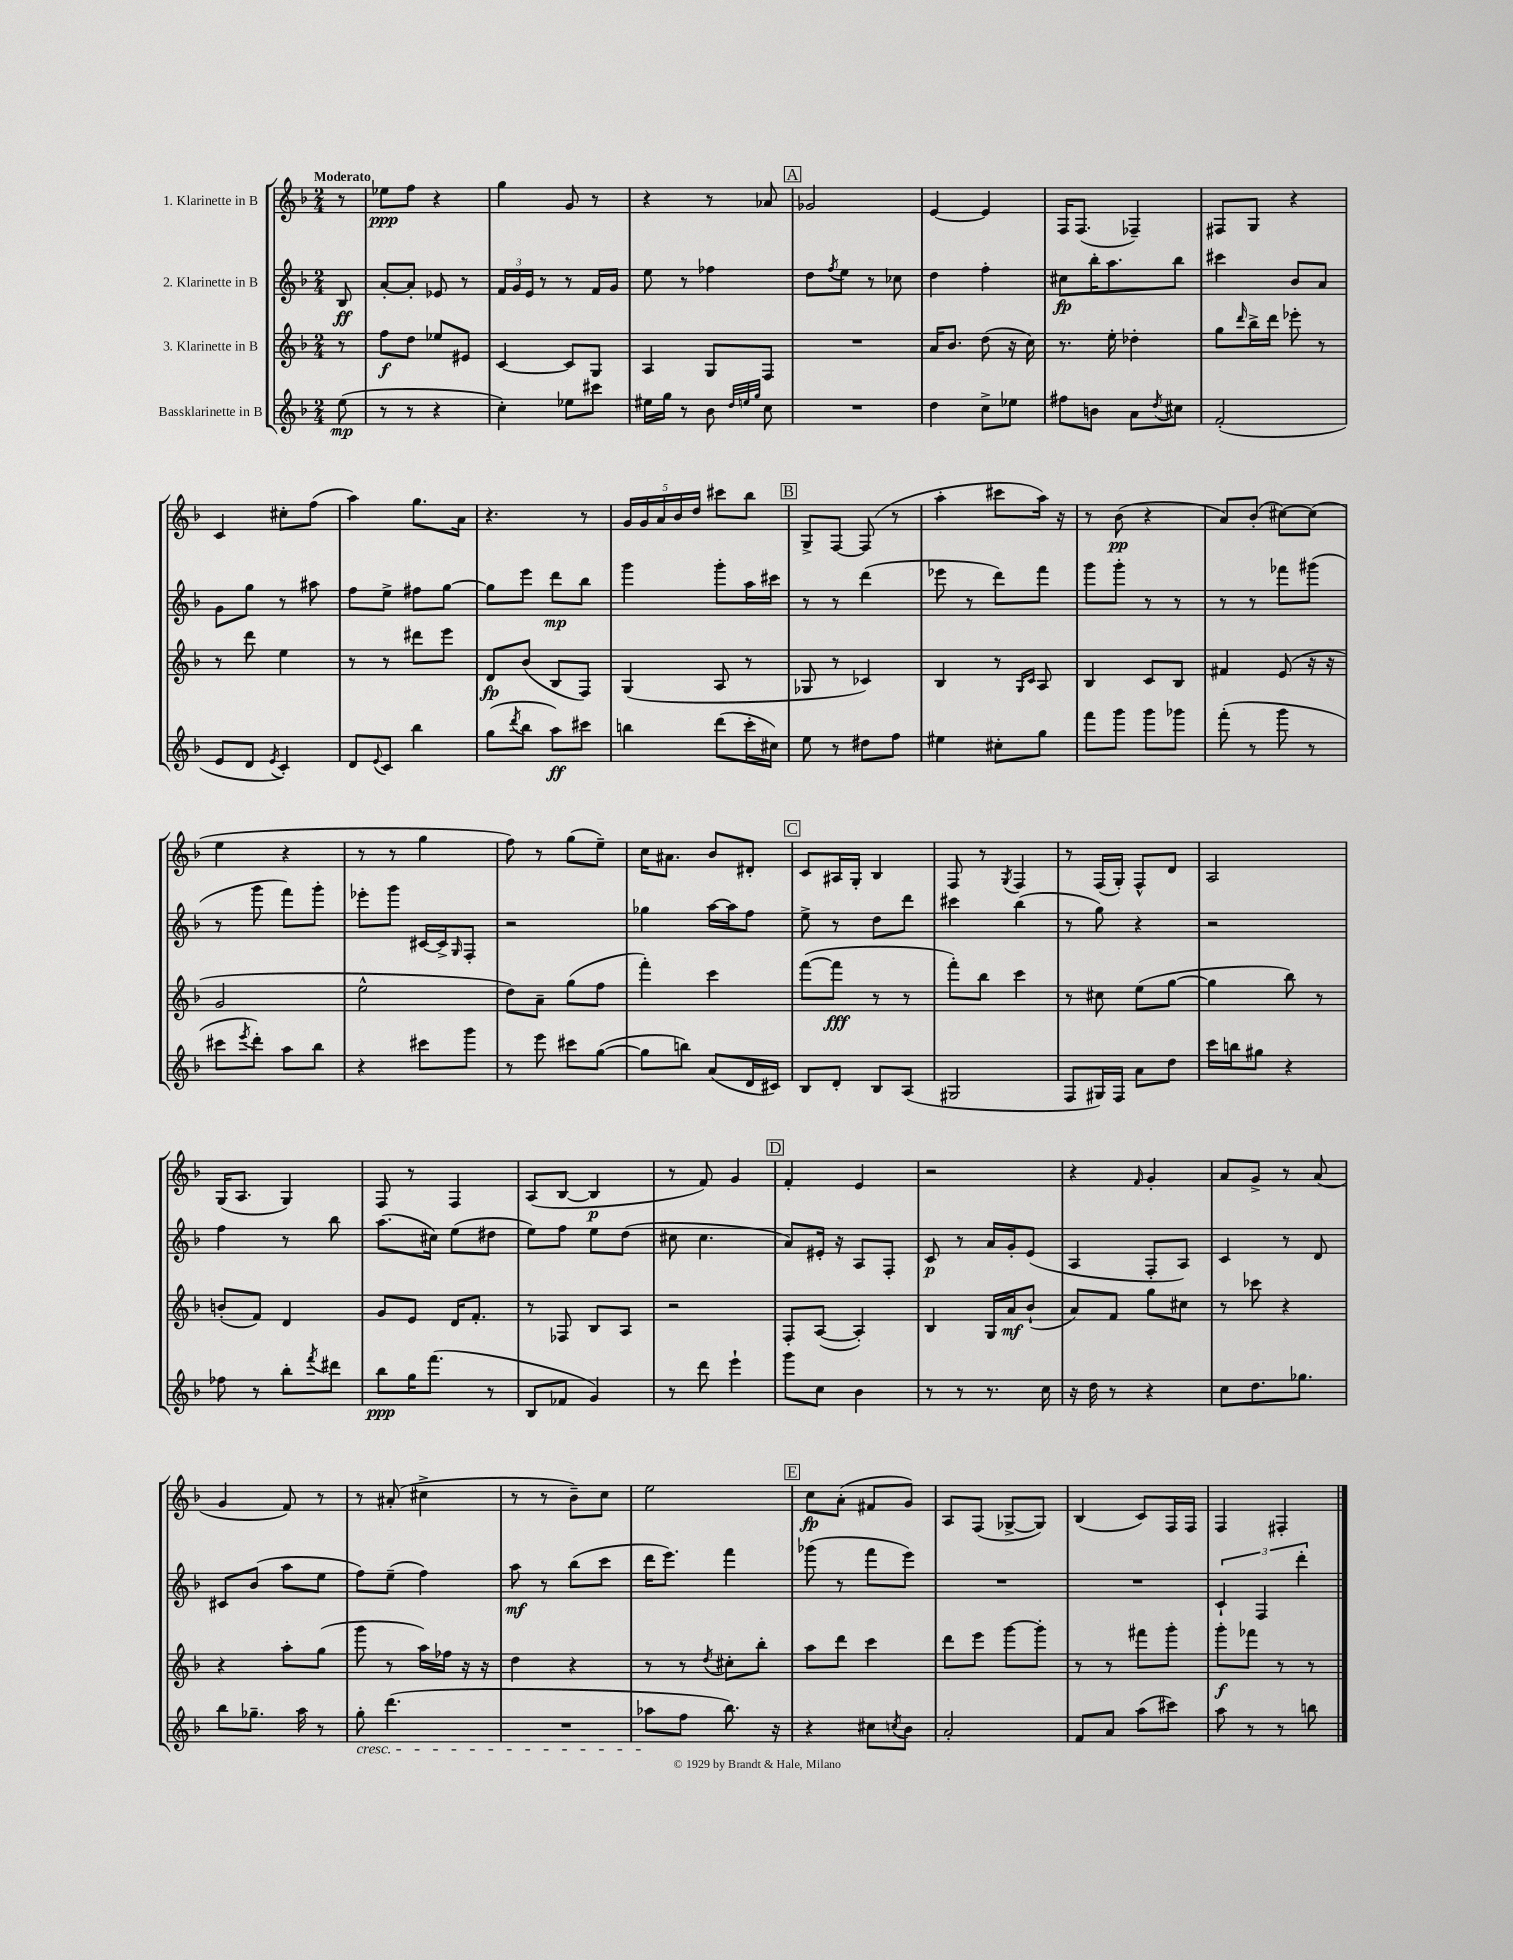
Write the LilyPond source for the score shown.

<<
\new StaffGroup <<
\new Staff = "s0" \with { instrumentName = "1. Klarinette in B" } {
    \clef treble \key f \major \numericTimeSignature \time 2/4 \partial 8 \tempo "Moderato"
    r8 |
    ees''8\ppp f''8 r4 |
    g''4 g'8 r8 |
    r4 r8 aes'8 |
    \mark \markup { \box "A" } ges'2 |
    e'4~ e'4 |
    f16 f8.( fes4--) |
    fis8 g8 r4 |
    c'4 cis''8-. f''8( |
    a''4) g''8. a'16 |
    r4. r8 |
    \tuplet 5/4 { g'16 g'16 a'16 bes'16 d''16 } cis'''8 bes''8 |
    \mark \markup { \box "B" } g8-> f8~ f8( r8 |
    a''4-. cis'''8 a''16) r16 |
    r8 bes'8\pp( r4 |
    a'8) bes'8-.( cis''8~) cis''8( |
    e''4 r4 |
    r8 r8 g''4 |
    f''8) r8 g''8( e''8--) |
    c''16 ais'8. bes'8 dis'8-. |
    \mark \markup { \box "C" } c'8 ais16 g16-. bes4 |
    f8 r8 \acciaccatura { g8 } f4 |
    r8 f16( g16-.) f8-^ d'8 |
    a2 |
    g16( a8. g4) |
    f8 r8 f4 |
    a8( bes8~ bes4\p |
    r8 f'8) g'4 |
    \mark \markup { \box "D" } f'4-. e'4 |
    r2 |
    r4 \grace { f'16 } g'4-. |
    a'8 g'8-> r8 a'8( |
    g'4 f'8) r8 |
    r8 ais'8-.( cis''4-> |
    r8 r8 bes'8--) c''8 |
    e''2 |
    \mark \markup { \box "E" } c''8\fp a'8-.( fis'8 g'8) |
    a8 f8( ges8~-> ges8) |
    bes4( c'8) f16 f16 |
    f4 fis4-. \bar "|." |
}
\new Staff = "s1" \with { instrumentName = "2. Klarinette in B" } {
    \clef treble \key f \major \numericTimeSignature \time 2/4 \partial 8
    bes8\ff |
    a'8~-. a'8-. ees'8 r8 |
    \tuplet 3/2 { f'16 g'16 e'16 } r8 r8 f'16 g'16 |
    e''8 r8 fes''4 |
    \mark \markup { \box "A" } d''8 \acciaccatura { f''8 } e''8 r8 ces''8 |
    d''4 f''4-. |
    cis''8\fp bes''16-. a''8. bes''8 |
    cis'''4 bes'8 a'8 |
    g'8 g''8 r8 ais''8 |
    f''8 e''8-> fis''8 g''8~ |
    g''8 e'''8 d'''8\mp bes''8 |
    g'''4 g'''8-. a''16 cis'''16 |
    \mark \markup { \box "B" } r8 r8 d'''4( |
    ees'''8 r8 d'''8) f'''8 |
    g'''8 g'''8-. r8 r8 |
    r8 r8 fes'''8 gis'''8( |
    r8 g'''8 f'''8) g'''8-. |
    ees'''8-. g'''8 cis'16~ cis'16-> \grace { g16 } f8-. |
    r2 |
    ges''4 a''16~ a''16 f''8 |
    \mark \markup { \box "C" } e''8-> r8 d''8 d'''8 |
    cis'''4 bes''4( |
    r8 g''8) r4 |
    r2 |
    f''4 r8 bes''8 |
    a''8.( cis''16) e''8( dis''8 |
    e''8) f''8 e''8 d''8( |
    cis''8 cis''4. |
    \mark \markup { \box "D" } a'8) eis'16-. r16 a8 f8-. |
    c'8\p r8 a'16 g'16-. e'8( |
    a4 f8-. a8) |
    c'4 r8 d'8 |
    cis'8 bes'8( a''8 e''8 |
    f''8) e''8--( f''4) |
    a''8\mf r8 bes''8( c'''8 |
    d'''16 e'''8.) f'''4 |
    \mark \markup { \box "E" } ges'''8( r8 f'''8 e'''8) |
    R2 |
    R2 |
    \tuplet 3/2 { c'4-! f4 d'''4-. } \bar "|." |
}
\new Staff = "s2" \with { instrumentName = "3. Klarinette in B" } {
    \clef treble \key f \major \numericTimeSignature \time 2/4 \partial 8
    r8 |
    f''8\f d''8 ees''8 eis'8 |
    c'4~ c'8 g8 |
    a4 g8 f8 |
    \mark \markup { \box "A" } R2 |
    a'16 bes'8. d''8( r16 c''16) |
    r8. e''16-. des''4-. |
    g''8 \grace { d'''16 } bes''16-> d'''16 ees'''8-. r8 |
    r8 d'''8 e''4 |
    r8 r8 dis'''8 e'''8 |
    d'8\fp bes'8( bes8 f8) |
    g4( a8 r8 |
    \mark \markup { \box "B" } ges8 r8 ces'4) |
    bes4 r8 \grace { g16 c'16 } a8 |
    bes4 c'8 bes8 |
    fis'4 e'8( r16 r16 |
    g'2 |
    e''2-^ |
    d''8) a'8-- g''8( f''8 |
    f'''4-.) c'''4 |
    \mark \markup { \box "C" } f'''8~( f'''8\fff r8 r8 |
    f'''8-.) bes''8 c'''4 |
    r8 cis''8 e''8( g''8~ |
    g''4 bes''8) r8 |
    b'8-.( f'8) d'4 |
    g'8 e'8 d'16 f'8.-. |
    r8 fes8 bes8 a8 |
    r2 |
    \mark \markup { \box "D" } f8-. a8~( a4-.) |
    bes4 g16 a'16\mf bes'8-!( |
    a'8) f'8 g''8 cis''8 |
    r8 ces'''8 r4 |
    r4 a''8-. g''8( |
    g'''8 r8 a''16) fes''16 r16 r16 |
    d''4 r4 |
    r8 r8 \acciaccatura { d''8 } cis''8-. bes''8-. |
    \mark \markup { \box "E" } a''8 d'''8 c'''4 |
    d'''8 e'''8 g'''8~ g'''8-. |
    r8 r8 fis'''8 g'''8-. |
    g'''8-.\f fes'''8 r8 r8 \bar "|." |
}
\new Staff = "s3" \with { instrumentName = "Bassklarinette in B" } {
    \clef treble \key f \major \numericTimeSignature \time 2/4 \partial 8
    e''8\mp( |
    r8 r8 r4 |
    c''4-.) ees''8 cis'''8 |
    eis''16 g''16 r8 bes'8 \grace { d''32 e''32 g''32 } c''8 |
    \mark \markup { \box "A" } R2 |
    d''4 c''8-> ees''8 |
    fis''8 b'8 a'8 \acciaccatura { d''8 } cis''8 |
    f'2-.( |
    e'8 d'8 \acciaccatura { e'8 } c'4-.) |
    d'8 \appoggiatura { e'8 } c'8 bes''4 |
    g''8( \acciaccatura { d'''8 } bes''8 a''8\ff) cis'''8 |
    b''4 d'''8( c'''16-. cis''16) |
    \mark \markup { \box "B" } e''8 r8 dis''8 f''8 |
    eis''4 cis''8-. g''8 |
    f'''8 g'''8 g'''8 ges'''8 |
    f'''8-.( r8 g'''8 r8 |
    cis'''8 \acciaccatura { e'''8 } d'''8-.) a''8 bes''8 |
    r4 cis'''8 g'''8 |
    r8 e'''8 cis'''8 g''8~( |
    g''8 b''8) a'8( d'16 cis'16) |
    \mark \markup { \box "C" } bes8 d'8-. bes8 a8( |
    gis2 |
    f8 gis16) f16 a'8 d''8 |
    c'''16 b''16 gis''8 r4 |
    fes''8 r8 bes''8-. \acciaccatura { f'''8 } dis'''8 |
    bes''8\ppp g''16 f'''8.( r8 |
    bes8 fes'8 g'4) |
    r8 d'''8 e'''4-! |
    \mark \markup { \box "D" } g'''8 c''8 bes'4 |
    r8 r8 r8. c''16 |
    r16 d''16 r8 r4 |
    c''8 d''8. ges''8. |
    bes''8 ges''8.-- a''16 r8 |
    g''8-.\cresc d'''4.( |
    R2 |
    aes''8\! f''8 bes''8.) r16 |
    \mark \markup { \box "E" } r4 cis''8 \acciaccatura { c''8 } bes'8 |
    a'2-. |
    f'8 a'8 a''8( cis'''8) |
    a''8 r8 r8 b''8 \bar "|." |
}
>>
>>
\layout { \context { \Score \remove "Bar_number_engraver" } }
